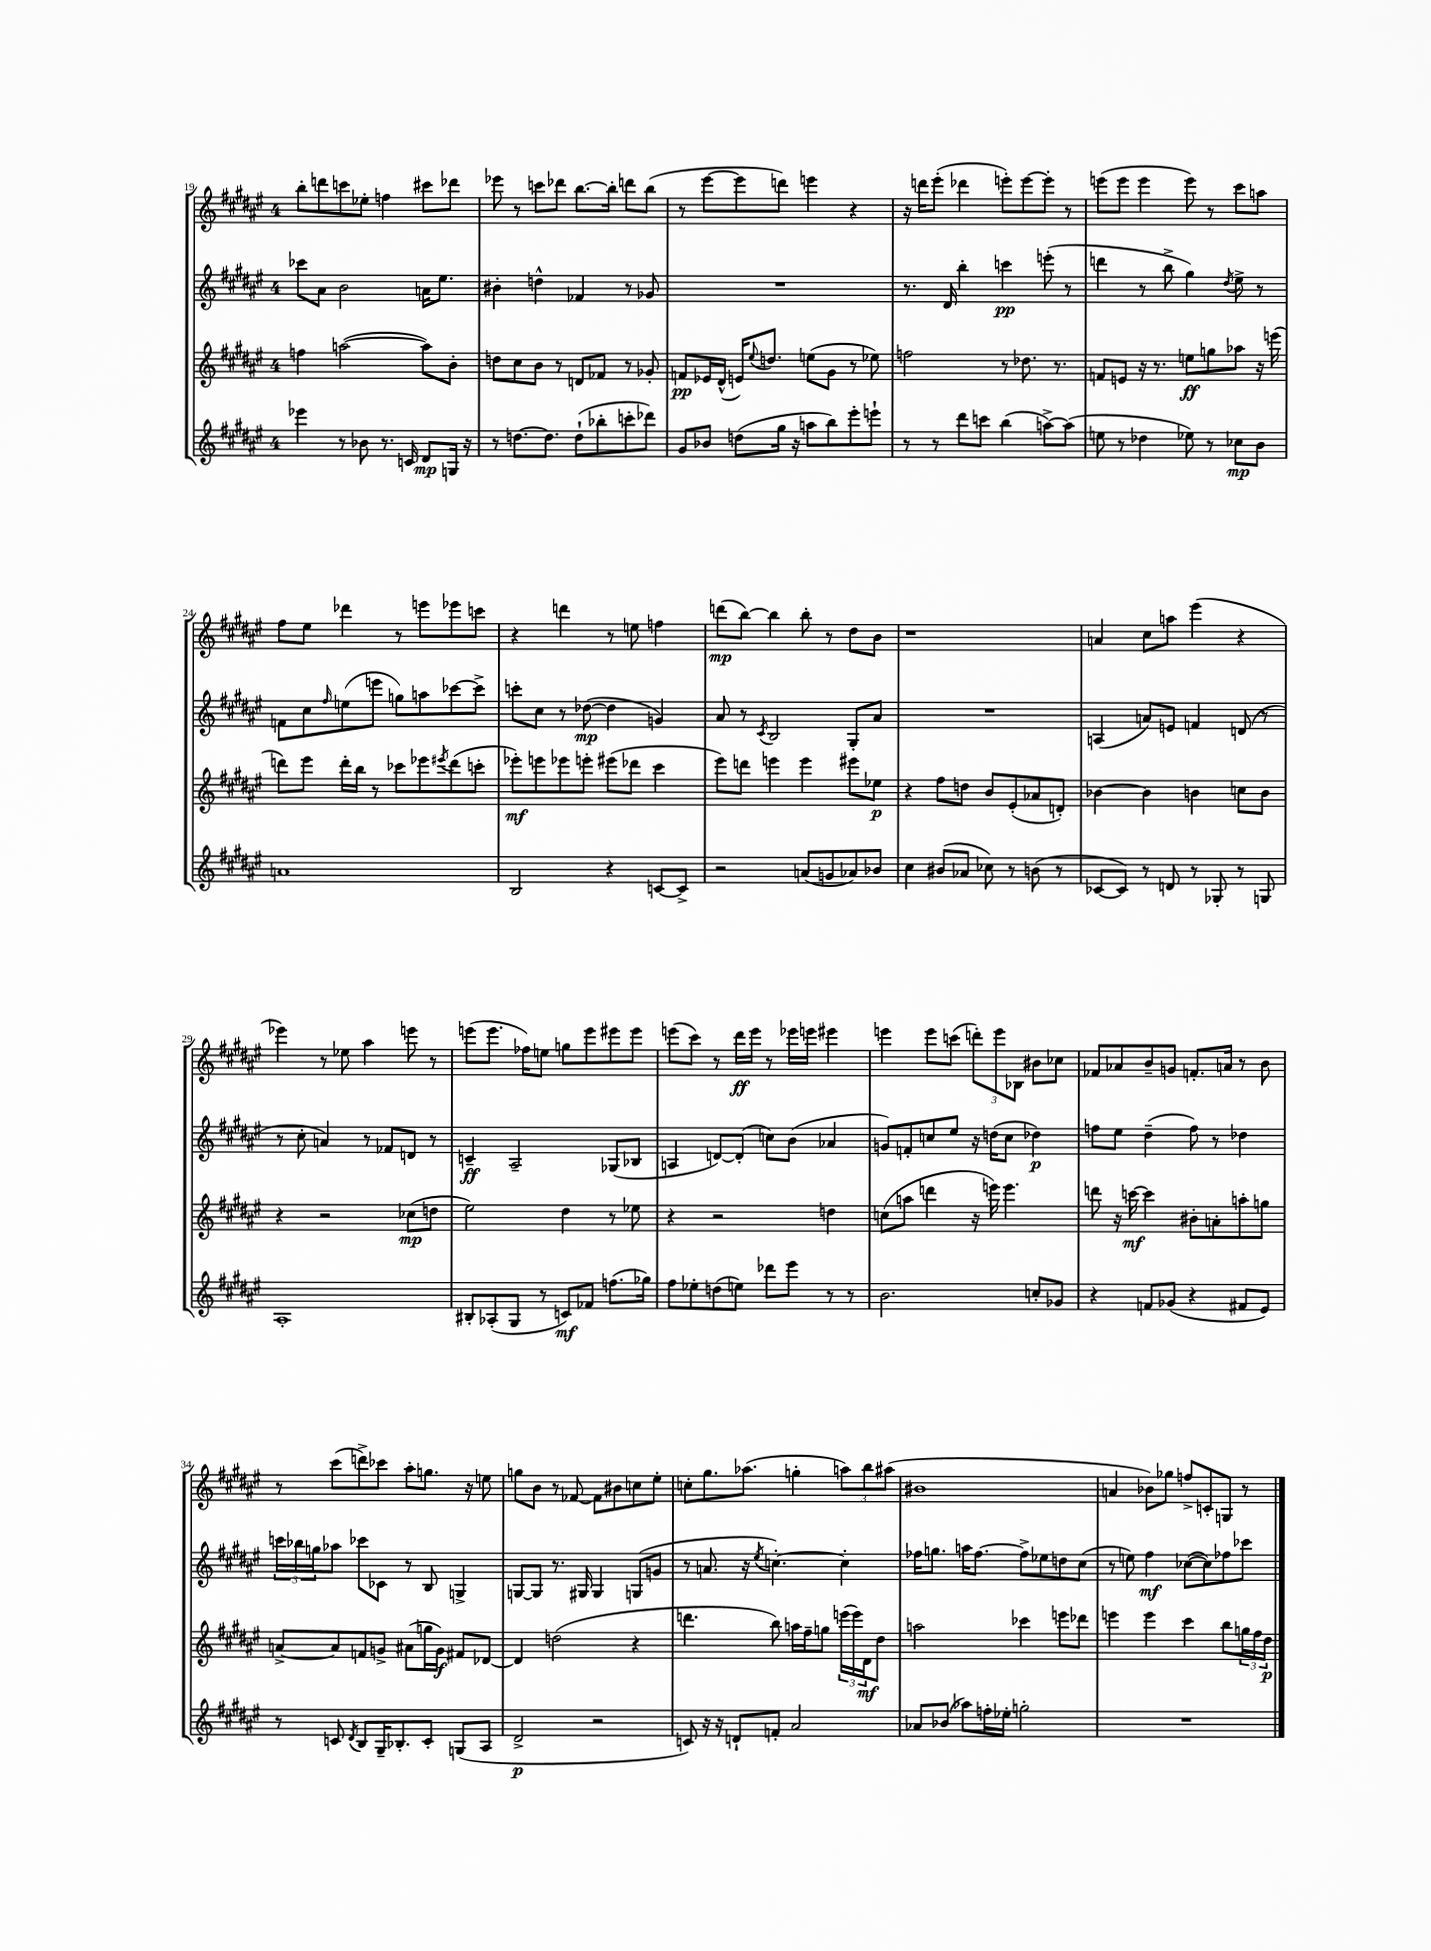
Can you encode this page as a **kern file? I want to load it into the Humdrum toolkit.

**kern	**dynam	**kern	**dynam	**kern	**dynam	**kern	**dynam
*part4	*part4	*part3	*part3	*part2	*part2	*part1	*part1
*staff4	*staff4	*staff3	*staff3	*staff2	*staff2	*staff1	*staff1
*clefG2	*	*clefG2	*	*clefG2	*	*clefG2	*
*k[f#c#g#d#a#e#]	*	*k[f#c#g#d#a#e#]	*	*k[f#c#g#d#a#e#]	*	*k[f#c#g#d#a#e#]	*
*M4/4	*	*M4/4	*	*M4/4	*	*M4/4	*
=19	=19	=19	=19	=19	=19	=19	=19
4eee-X\	.	4ffn\	.	8ccc-X\L	.	8bb'\L	.
.	.	.	.	8a#\J	.	8dddn\	.
8r	.	([2aan\	.	2b\	.	8cccn\	.
8b-X\	.	.	.	.	.	8ee-X'\J	.
8.r	.	.	.	.	.	4ffn\	.
16cn/	.	.	.	.	.	.	.
8d#/L	mp	8aa\L])	.	16an\KL	.	8ccc#X\L	.
.	.	.	.	8.ee#\J	.	.	.
16Gn/Jk	.	8b'\J	.	.	.	8ddd-X\J	.
16r	.	.	.	.	.	.	.
=20	=20	=20	=20	=20	=20	=20	=20
8r	.	8ddn\L	.	4b#X'\	.	8eee-X\	.
[8.ddn\L	.	8cc#\	.	.	.	8r	.
.	.	8b\J	.	4ddn^^\	.	8cccn\L	.
8.dd\J]	.	.	.	.	.	.	.
.	.	8r	.	.	.	8ddd-X\J	.
(8dd`\L	.	8dn/L	.	4f-X/	.	[8.bb\L	.
8bb-X'\	.	8f-X/J	.	.	.	.	.
.	.	.	.	.	.	16bb'\Jk]	.
8cccn'\	.	8r	.	8r	.	8dddn\L	.
8ddd-X\J)	.	8g-X'/	.	8g-X/	.	(8bb\J	.
=21	=21	=21	=21	=21	=21	=21	=21
8g#/L	.	8fn/L	pp	1r	.	8r	.
8b-X/J	.	16e-X/L	.	.	.	[8eee#\L	.
.	.	(16d#^^/JJ	.	.	.	.	.
(8ddn\L	.	16en/KL)	.	.	.	8eee#\]	.
.	.	8qqee#/	.	.	.	.	.
.	.	8.ddn/J	.	.	.	.	.
16gg#\Jk	.	.	.	.	.	8dddn\J)	.
16r	.	.	.	.	.	.	.
8aan\L	.	(8een\L	.	.	.	4eeen\	.
8bb\)	.	8g#\J	.	.	.	.	.
8eee#'\	.	8r	.	.	.	4r	.
8eeen`\J	.	8ee-X\)	.	.	.	.	.
=22	=22	=22	=22	=22	=22	=22	=22
8r	.	2ffn\	.	8.r	.	16r	.
.	.	.	.	.	.	16dddn\KL	.
8r	.	.	.	.	.	(8eee#'\J	.
.	.	.	.	16d#/	.	.	.
8ddd#\L	.	.	.	4bb'\	.	4ddd-X\	.
8cccn\J	.	.	.	.	.	.	.
(4bb\	.	8r	.	4cccn\	pp	8eeen'\L)	.
.	.	8.dd-X\	.	.	.	[8eee\	.
[8aan^\L)	.	.	.	(8eeen'\	.	8eee'\J]	.
.	.	8.r	.	.	.	.	.
(8aa\J]	.	.	.	8r	.	8r	.
=23	=23	=23	=23	=23	=23	=23	=23
8een\	.	8fn/L	.	4dddn\	.	(8eeen\L	.
8r	.	8en/J	.	.	.	8eee\J	.
4dd-X\	.	16r	.	8r	.	4eee\	.
.	.	8.r	.	.	.	.	.
.	.	.	.	8bb^\	.	.	.
8ee-X\)	.	8een\L	ff	4gg#\)	.	8eee\)	.
8r	.	8ggn\	.	.	.	8r	.
.	.	.	.	8qdd#/	.	.	.
8cc-X\L	mp	8aa-X\J	.	8ee#^\	.	8ccc#\L	.
8b\J	.	16r	.	8r	.	8aan\J	.
.	.	(16eeen\	.	.	.	.	.
!!LO:LB:g=z
=24	=24	=24	=24	=24	=24	=24	=24
1an	.	8dddn\L)	.	8fn\L	.	8ff#\L	.
.	.	8eee#\J	.	8cc#\	.	8ee#\J	.
.	.	.	.	16qqff#/	.	.	.
.	.	16ddd'\LL	.	(8een\	.	4ddd-X\	.
.	.	16bb\JJ	.	.	.	.	.
.	.	8r	.	8eeen\J	.	.	.
.	.	8ccc-X\L	.	8ggn\L)	.	8r	.
.	.	8eee-X\	.	8aan\	.	8eeen\L	.
.	.	8qeee#X/	.	.	.	.	.
.	.	(8ddd\	.	[8ccc-X\	.	8eee-X\	.
.	.	8cccn'\J	.	8ccc-^\J]	.	8cccn\J	.
=25	=25	=25	=25	=25	=25	=25	=25
2B/	.	8eee-X'\L)	mf	8cccn'\L	.	4r	.
.	.	8eeen\	.	8cc#\J	.	.	.
.	.	8eee-X\	.	8r	.	4dddn\	.
.	.	8eeen'\J	.	([8dd-X\	mp	.	.
4r	.	(8eee#X\L	.	4dd-\]	.	8r	.
.	.	8ddd-X\J	.	.	.	8een\	.
[8cn/L	.	4ccc#\	.	4gn/)	.	4ffn\	.
8c^/J]	.	.	.	.	.	.	.
=26	=26	=26	=26	=26	=26	=26	=26
2r	.	8eee#\L)	.	8a#/	.	(8dddn\L	mp
.	.	8dddn\J	.	8r	.	[8bb\J)	.
.	.	.	.	8qc#/	.	.	.
.	.	4eeen\	.	2B/	.	4bb\]	.
(8an/L	.	4eee\	.	.	.	8bb'\	.
8gn/	.	.	.	.	.	8r	.
8a-X/)	.	8eee#X\L	.	8G#'/L	.	8dd#\L	.
8b-X/J	.	8ee-X\J	p	8a#/J	.	8b\J	.
=27	=27	=27	=27	=27	=27	=27	=27
4cc#\	.	4r	.	1r	.	1r	.
(8b#X/L	.	8ff#\L	.	.	.	.	.
8a-X/J	.	8ddn\J	.	.	.	.	.
8cc-X\)	.	8b/L	.	.	.	.	.
8r	.	(8e#'/	.	.	.	.	.
(8bn\	.	8a-X/	.	.	.	.	.
8r	.	8dn'/J)	.	.	.	.	.
=28	=28	=28	=28	=28	=28	=28	=28
[8c-X/L	.	[4b-X\	.	(4An/	.	4an/	.
8c-/J])	.	.	.	.	.	.	.
8r	.	4b-\]	.	8an/L)	.	8cc#\L	.
8dn/	.	.	.	8en/J	.	8aan\J	.
8r	.	4bn\	.	4fn/	.	(4eee#\	.
8G-X'/	.	.	.	.	.	.	.
8r	.	8ccn\L	.	(8dn/	.	4r	.
8Gn/	.	8b\J	.	8r	.	.	.
!!LO:LB:g=z
=29	=29	=29	=29	=29	=29	=29	=29
1A#'	.	4r	.	8r	.	4eee-X\)	.
.	.	.	.	8cc#'\	.	.	.
.	.	2r	.	4an/)	.	8r	.
.	.	.	.	.	.	8ee-X\	.
.	.	.	.	8r	.	4aa#\	.
.	.	.	.	8f-X/L	.	.	.
.	.	(8cc-X\L	mp	8dn/J	.	8eeen\	.
.	.	8ddn\J	.	8r	.	8r	.
=30	=30	=30	=30	=30	=30	=30	=30
8B#X'/L	.	2ee#\)	.	4cn~/	ff	(8eeen\L	.
(8A-X'/	.	.	.	.	.	8.eee\J	.
8G#/J	.	.	.	2A#~/	.	.	.
.	.	.	.	.	.	16ff-X\KL)	.
8r	.	.	.	.	.	8een\J	.
8cn/L)	mf	4dd#\	.	.	.	8ggn\L	.
8f-X/J	.	.	.	.	.	8eee\	.
(8.ffn\L	.	8r	.	(8G-X/L	.	8eee#X\	.
.	.	8ee-X\	.	8B-X/J	.	8eee#\J	.
16gg-X\Jk)	.	.	.	.	.	.	.
=31	=31	=31	=31	=31	=31	=31	=31
8ff#\L	.	4r	.	4An/	.	(8eeen\L	.
8ee-X'\	.	.	.	.	.	8ccc#\J)	.
(8ddn\	.	2r	.	[8dn/L)	.	8r	.
8een\J)	.	.	.	(8d'/J]	.	16ddd#\LL	ff
.	.	.	.	.	.	16eee\JJ	.
8ddd-X\L	.	.	.	8ccn\L)	.	8r	.
8eee#\J	.	.	.	(8b\J	.	16eee-X\LL	.
.	.	.	.	.	.	16eeen\JJ	.
8r	.	4ddn\	.	4a-X/	.	4eee#X\	.
8r	.	.	.	.	.	.	.
=32	=32	=32	=32	=32	=32	=32	=32
2.b\	.	(8ccn\L	.	8gn/L)	.	4eeen\	.
.	.	8aan\J	.	8fn'/	.	.	.
.	.	4dddn\	.	8ccn/	.	8eee\L	.
.	.	.	.	8ee#/J	.	(8cccn\J	.
.	.	16r	.	16r	.	12dddn'\L)	.
.	.	16eeen\)	.	(16ddn\KL	.	.	.
.	.	.	.	.	.	12eee\	.
.	.	4.eee\	.	8cc\J	.	.	.
.	.	.	.	.	.	12B-X\J	.
8ccn'/L	.	.	.	4dd-X\)	p	8b#X\L	.
8g-X/J	.	.	.	.	.	8cc-X\J	.
=33	=33	=33	=33	=33	=33	=33	=33
4r	.	8dddn\	.	8ffn\L	.	8f-X/L	.
.	.	16r	.	8ee#\J	.	8a-X/	.
.	.	[16cccn\	mf	.	.	.	.
8fn/L	.	4ccc\]	.	(4dd#~\	.	8b~/	.
(8g-X/J	.	.	.	.	.	8gn/J	.
4r	.	8b#X'\L	.	8ff\)	.	8.fn'/L	.
.	.	8an'\	.	8r	.	.	.
.	.	.	.	.	.	16an/Jk	.
8f#X/L	.	8aan'\	.	4dd-X\	.	8r	.
8e#/J)	.	8ggn\J	.	.	.	8b\	.
!!LO:LB:g=z
=34	=34	=34	=34	=34	=34	=34	=34
8r	.	[8an^/L	.	24cccn\LL	.	8r	.
.	.	.	.	24bb-X\	.	.	.
.	.	.	.	24ggn\J	.	.	.
8cn/	.	8a/]	.	8aa-X\J	.	(8ccc#\L	.
8qd#/	.	.	.	.	.	.	.
8B/L	.	8fn/	.	8ccc-X\L	.	8dddn^\)	.
16G#~/K	.	8gn^/J	.	8c-X\J	.	8ccc-X\J	.
8.B-X'/	.	.	.	.	.	.	.
.	.	(8a#X\L	.	8r	.	8aa#'\L	.
8c'/J	.	16ggn\L	.	8B/	.	8.ggn\J	.
.	.	16g\JJ)	f	.	.	.	.
(8Gn/L	.	8f#X/L	.	4Gn^/	.	.	.
.	.	.	.	.	.	16r	.
8A#/J	.	[8d-X/J	.	.	.	8een\	.
=35	=35	=35	=35	=35	=35	=35	=35
2d#^/	p	4d-/]	.	[8Gn/L	.	8ggn\L	.
.	.	.	.	8G/J]	.	8b\J	.
.	.	(2ddn\	.	8.r	.	8r	.
.	.	.	.	.	.	[8f-X/	.
.	.	.	.	16G#X/	.	.	.
2r	.	.	.	4G#/	.	8f-\L]	.
.	.	.	.	.	.	8b#X\	.
.	.	4r	.	(8Gn/L	.	8ccn\	.
.	.	.	.	8gn/J	.	8ee#'\J	.
=36	=36	=36	=36	=36	=36	=36	=36
8cn/)	.	4.dddn\	.	8r	.	8ccn'\L	.
16r	.	.	.	8.an/	.	8.gg#\	.
16r	.	.	.	.	.	.	.
8dn`/L	.	.	.	.	.	.	.
.	.	.	.	16r	.	(8.aa-X\J	.
.	.	.	.	8qee#/	.	.	.
8fn'/J	.	8bb\)	.	[4.ccn'\)	.	.	.
2a#/	.	16aan\LL	.	.	.	4ggn'\	.
.	.	16ff#~\J	.	.	.	.	.
.	.	8ggn\J	.	.	.	.	.
.	.	(24eeen\LL	.	4cc'\]	.	12aan\L)	.
.	.	24eee\)	.	.	.	.	.
.	.	24d#\J	mf	.	.	12bb\	.
.	.	8dd#\J	.	.	.	.	.
.	.	.	.	.	.	(12aa#X\J	.
=37	=37	=37	=37	=37	=37	=37	=37
8a-X/L	.	2aan\	.	16ff-X\KL	.	1b#X	.
.	.	.	.	8.ggn\J	.	.	.
(8b-X/J	.	.	.	.	.	.	.
8aa-X\L)	.	.	.	16aan\KL	.	.	.
.	.	.	.	[8.ff-\J	.	.	.
16ffn'\L	.	.	.	.	.	.	.
16ee-X'\JJ	.	.	.	.	.	.	.
2ggn'\	.	4ccc-X\	.	8ff-^\L]	.	.	.
.	.	.	.	8ee-X\	.	.	.
.	.	8eeen\L	.	8ddn\	.	.	.
.	.	8ddd-X\J	.	(8cc#\J	.	.	.
=38	=38	=38	=38	=38	=38	=38	=38
1r	.	4eeen\	.	8r	.	4an/	.
.	.	.	.	8een\)	.	.	.
.	.	4eee\	.	4ff#\	mf	8b-X\L)	.
.	.	.	.	.	.	8gg-X\J	.
.	.	4ccc#\	.	([8cc-X\L	.	8ffn^/L	.
.	.	.	.	8cc-\])	.	8cn'/	.
.	.	8bb\L	.	8ff-X\	.	8Gn/J	.
.	.	24ggn\L	.	8ccc-X\J	.	8r	.
.	.	24ff#\	.	.	.	.	.
.	.	24dd#\JJ	p	.	.	.	.
==	==	==	==	==	==	==	==
*-	*-	*-	*-	*-	*-	*-	*-
